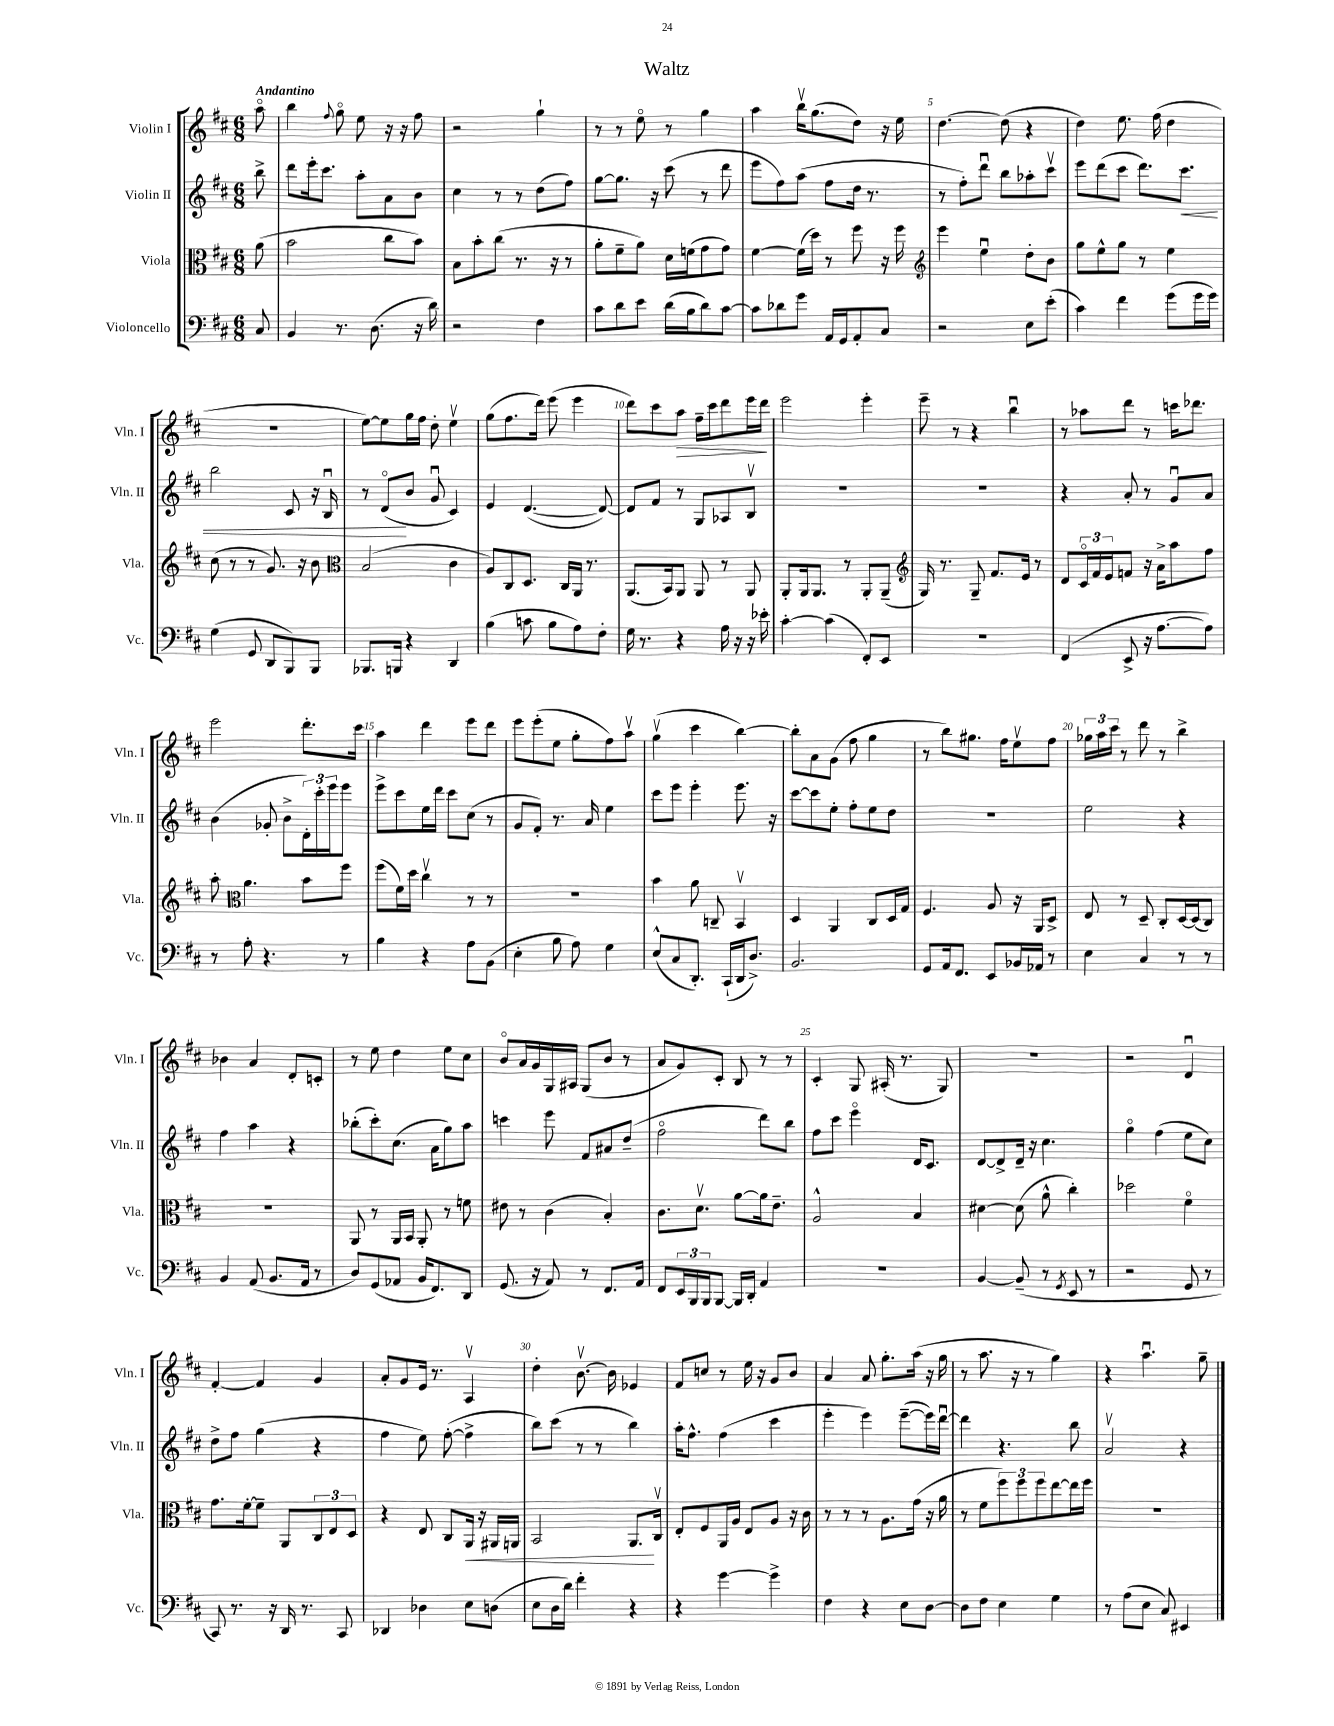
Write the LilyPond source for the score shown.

\header { title = "Waltz" }
<<
\new StaffGroup <<
\new Staff = "s0" \with { instrumentName = "Violin I" shortInstrumentName = "Vln. I" } {
    \clef treble \key d \major \numericTimeSignature \time 6/8 \partial 8 \tempo "Andantino"
    a''8\flageolet |
    b''4 \appoggiatura { fis''8 } g''8\flageolet e''8 r16 r16 fis''8 |
    r2 g''4-! |
    r8 r8 e''8\flageolet r8 g''4 |
    a''4 b''16\upbow g''8.( d''8) r16 e''16 |
    d''4.~ d''8( r4 |
    d''4) e''8. fis''16( d''4 |
    R2. |
    e''8~) e''8 g''16 fis''16 d''8-. e''4\upbow |
    g''8( fis''8. d'''16) e'''8( e'''4 |
    d'''8) cis'''8 a''8\> fis''16-- cis'''16 d'''8 e'''16 d'''16\! |
    e'''2 e'''4-. |
    e'''8-- r8 r4 b''4\downbow |
    r8 aes''8 d'''8 r8 c'''16 des'''8. |
    e'''2 d'''8.-. cis'''16 |
    a''4 d'''4 e'''8 d'''8 |
    e'''8 e'''8-.( e''8 g''8-. fis''8) a''8\upbow |
    g''4\upbow( cis'''4 b''4~) |
    b''8-. a'8 g'8( fis''8 g''4 |
    r8 b''8) gis''8. fis''16 e''8\upbow fis''8 |
    \tuplet 3/2 { ges''16 a''16 cis'''16 } r8 d'''8 r8 b''4-> |
    bes'4 a'4 d'8-. c'8-. |
    r8 e''8 d''4 e''8 cis''8 |
    b'8\flageolet a'16 g'16 g16 ais16 g8( b'8 r8 |
    a'8 g'8) cis'8-. b8 r8 r8 |
    cis'4-. g8 ais16-.( r8. g8) |
    R2. |
    r2 d'4\downbow |
    fis'4~-. fis'4 g'4 |
    a'8-. g'8 e'16 r8. a4\upbow |
    d''4-. b'8.~\upbow b'16 ees'4 |
    fis'8 c''8 r8 e''16 r16 g'8 b'8 |
    a'4 a'8 g''8.-. a''16( r16 g''16 |
    r8 a''8. r16 r8 g''4) |
    r4 a''4.\downbow g''8-- \bar "|." |
}
\new Staff = "s1" \with { instrumentName = "Violin II" shortInstrumentName = "Vln. II" } {
    \clef treble \key d \major \numericTimeSignature \time 6/8 \partial 8
    b''8-> |
    d'''8 e'''16-. cis'''8. a''8-. a'8 b'8 |
    cis''4 r8 r8 d''8( fis''8) |
    g''8~ g''8. r16 cis'''8( r8 d'''8 |
    e'''8 fis''8) a''8( fis''8 d''16 r8. |
    r8 fis''8-.) d'''8\downbow b''8 aes''8-. cis'''8\upbow |
    e'''8 d'''8( cis'''8 d'''8.) cis'''8.\< |
    b''2 cis'8 r16 b16\downbow |
    r8 d'8\flageolet\!( b'8 g'8\downbow cis'4) |
    e'4 d'4.~( d'8~) |
    d'8 fis'8 r8 g8 aes8 b8\upbow |
    R2. |
    R2. |
    r4 a'8-. r8 g'8\downbow a'8 |
    b'4( ges'8-. b'8-> \tuplet 3/2 { d'16-.) cis'''16-. e'''16 } e'''8 |
    e'''8-> cis'''8 e''16 d'''16 cis'''8 cis''8( r8 |
    g'8 fis'8-.) r8. a'16 e''4 |
    cis'''8 e'''8 e'''4-. e'''8. r16 |
    cis'''8~ cis'''8 e''8-. fis''8-. e''8 d''8 |
    R2. |
    e''2 r4 |
    fis''4 a''4 r4 |
    bes''8-.( cis'''8-.) cis''8.( a'16 g''8) a''8 |
    c'''4 e'''8 fis'8 ais'8 d''8--( |
    fis''2\flageolet d'''8) b''8 |
    fis''8 cis'''8 e'''4\flageolet d'16 cis'8. |
    d'8~ d'8-> d'16-- r16 cis''4. |
    g''4\flageolet fis''4( e''8 cis''8) |
    d''8-> fis''8 g''4( r4 |
    fis''4 e''8) fis''8~-.( fis''4-> |
    b''8) cis'''8( r8 r8 b''4) |
    a''16-. fis''8.-^ fis''4( cis'''4 |
    e'''4-. e'''4) e'''8~--( e'''16) d'''16~\downbow |
    d'''4 r4. b''8 |
    a'2\upbow r4 \bar "|." |
}
\new Staff = "s2" \with { instrumentName = "Viola" shortInstrumentName = "Vla." } {
    \clef alto \key d \major \numericTimeSignature \time 6/8 \partial 8
    a'8( |
    b'2 cis''8 b'8) |
    b8 b'8-. cis''8( r8. r16 r8 |
    a'8-. fis'8-- a'8) d'16 f'16( g'8 g'8) |
    fis'4~ fis'16( d''16) r8 fis''8 r16 fis''16 |
    \clef treble e'''4 e''4\downbow d''8-. b'8 |
    g''8 e''8-^ g''8 r8 e''4 |
    cis''8( r8 r8 g'8.) r16 b'8 |
    \clef alto b2( cis'4 |
    a8) cis8 d8. cis16 a,16 r8. |
    a,8.( b,16) a,8 a,8 r8 a,8 |
    a,8-. a,16 a,8. r8 a,8-. a,8--( |
    \clef treble g16) r8. g8-- fis'8. e'16 r8 |
    d'8 \tuplet 3/2 { cis'16\flageolet fis'16 e'16 } f'8 r16 a'16-> a''8 fis''8 |
    a''8-. \clef alto a'4. b'8 fis''8 |
    fis''8( fis'16) d''16 cis''4\upbow r8 r8 |
    R2. |
    b'4 a'8 c8-- b,4\upbow |
    d4 a,4 cis8 d16 g16 |
    fis4. a8 r16 a,16 d8-> |
    e8 r8 d8-- cis8-. d16~ d16( cis8) |
    R2. |
    a,8 r8 a,16 b,16 a,8-. r8 f'8 |
    eis'8 r8 cis'4( b4-.) |
    cis'8. d'8.\upbow a'8~ a'16 e'8.-- |
    a2-^ b4 |
    dis'4~ dis'8( a'8-^ cis''4-.) |
    des''2 fis'4\flageolet |
    g'8. fis'16~-. fis'8-- a,8 \tuplet 3/2 { cis8 e8 d8 } |
    r4 e8 cis8 a,16\< r16 ais,16 a,16 |
    b,2 a,8.\! cis16\upbow |
    e8-. fis8 a,16 a16 e8 a8 r16 cis'16 |
    r8 r8 r8 a8. g'16( r16 a'16 |
    r8 fis'8 \tuplet 3/2 { fis''8) fis''8 fis''8 } e''8~ e''16 fis''16 |
    R2. \bar "|." |
}
\new Staff = "s3" \with { instrumentName = "Violoncello" shortInstrumentName = "Vc." } {
    \clef bass \key d \major \numericTimeSignature \time 6/8 \partial 8
    cis8 |
    b,4 r8. d8.( r16 d'16) |
    r2 fis4 |
    cis'8 d'8 e'8 d'16( b16 d'8) cis'8~ |
    cis'8 des'8 g'8 a,16 g,16 a,8-. cis8 |
    r2 e8 e'8-.( |
    cis'4) fis'4 g'8( g'16 g'16) |
    g4( g,8 d,8 b,,8) b,,8 |
    bes,,8. b,,16 r4 d,4 |
    b4( c'8 b8 a8) fis8-. |
    g16 r8. r4 a16 r16 r16 ees'16-. |
    cis'4~-. cis'4( fis,8-.) e,8 |
    R2. |
    fis,4( e,8-> r16 a8.~ a8) |
    r8 a8-. r4. r8 |
    b4 r4 a8 b,8( |
    e4-. b8 a8) g4 |
    e8-^( cis8 d,8.-.) cis,16-!( d,16 d8.->) |
    b,2. |
    g,8 a,16 fis,8. e,8 bes,16 aes,16 r8 |
    e4 cis4 r8 r8 |
    b,4 a,8( b,8. a,16 r8 |
    d8) g,8( aes,8 b,16 fis,8.) d,8 |
    g,8.( r16 a,8) r8 fis,8. a,16 |
    fis,8 \tuplet 3/2 { e,16 b,,16 b,,16 } b,,8~ b,,16 d,16-. a,4 |
    R2. |
    b,4~ b,8--( r8 \acciaccatura { g,8 } e,8 r8 |
    r2 g,8 r8 |
    cis,8) r8. r16 d,16 r8. cis,8 |
    des,4 des4 e8 d8( |
    e8 d16 d'16) fis'4-. r4 |
    r4 g'4~ g'4-> |
    fis4 r4 e8 d8~ |
    d8 fis8 e4 g4 |
    r8 a8( e8 cis8) eis,4 \bar "|." |
}
>>
>>
\layout { \context { \Score \override BarNumber.break-visibility = ##(#f #t #t) barNumberVisibility = #(every-nth-bar-number-visible 5) } }
